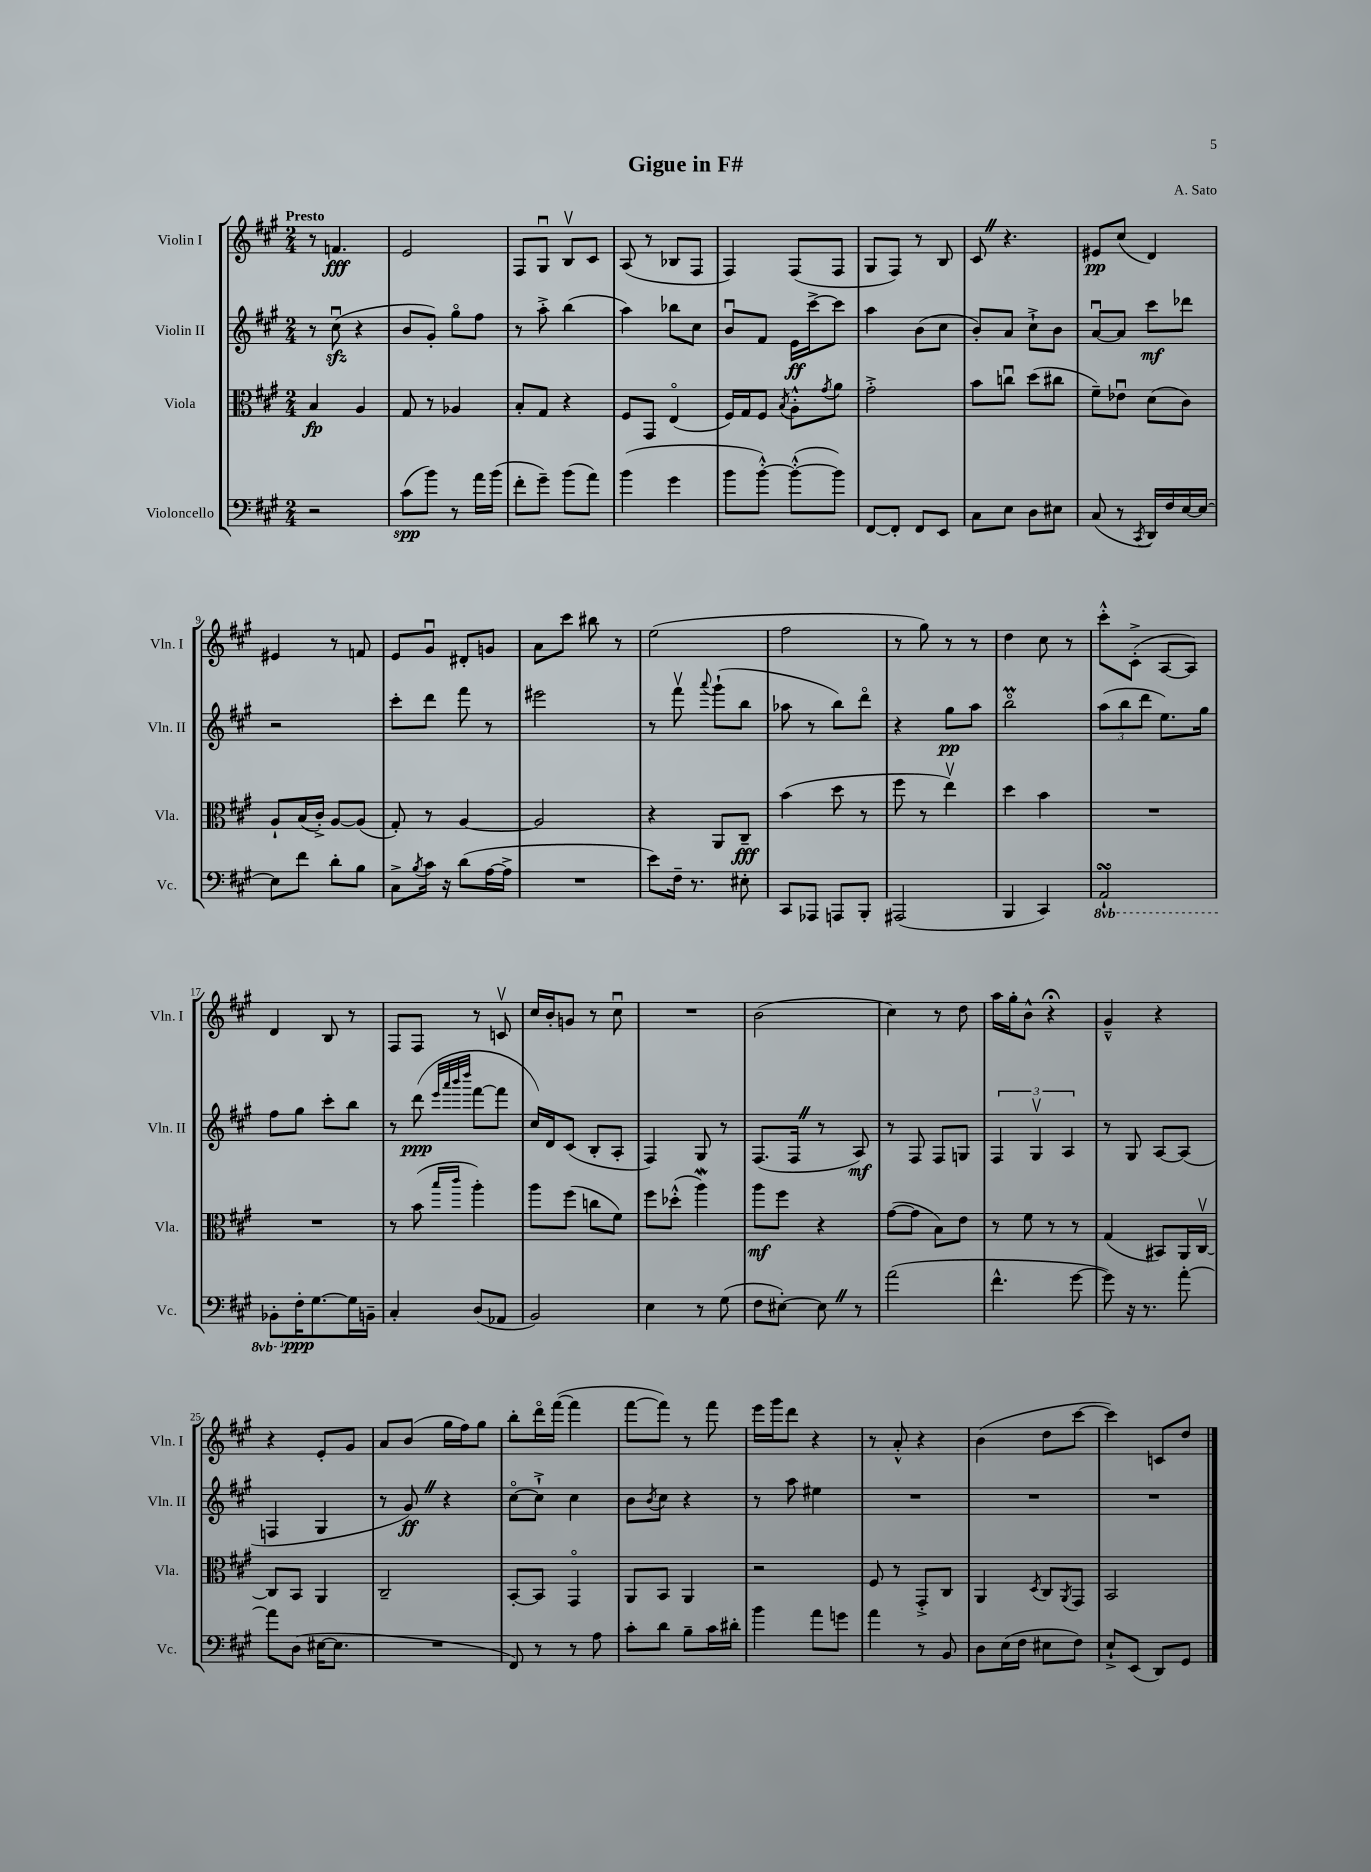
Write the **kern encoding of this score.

**kern	**kern	**kern	**kern
*staff4	*staff3	*staff2	*staff1
*clefF4	*clefC3	*clefG2	*clefG2
*k[f#c#g#]	*k[f#c#g#]	*k[f#c#g#]	*k[f#c#g#]
*M2/4	*M2/4	*M2/4	*M2/4
2r	4B	8r	8r
.	.	(8cc#u	4.f
.	4A	4r	.
=	=	=	=
(8c#	8G#	8b	2e
8b)	8r	8g#')	.
8r	4A-	8gg#o	.
16a	.	8ff#	.
(16b	.	.	.
=	=	=	=
8f#'	8B'	8r	8F#
8g#~)	8G#	8aa'^	8G#u
(8b	4r	(4bb	8Bv
8a)	.	.	8c#
=	=	=	=
(4b	8F#	4aa)	(8A
.	8GG#	.	8r
4g#	(4Eo	8bb-	8B-
.	.	8cc#	8F#
=	=	=	=
8b	16F#)	8bu	4F#)
.	16G#	.	.
[8b'^^)	8F#	8f#	.
.	8qB	.	.
(8b'^^_	8A'^^	16e	(8F#
.	.	[16ccc#^	.
.	8qg#	.	.
8b])	8a	8ccc#]	8F#
=	=	=	=
[8FF#	2g#'^	4aa	8G#
8FF#']	.	.	8F#)
8FF#	.	(8b	8r
8EE	.	8cc#	8B
=	=	=	=
8C#	8b	8b')	8c#
8E	8ccu	8a	4.r
8D	(8dd	8cc#`^	.
8E#	8cc#	8b	.
=	=	=	=
(8C#	8f#~)	[8au	8e#
8r	8e-u	8a]	(8cc#
8qCC#	.	.	.
16DD)	(8d	8ccc#	4d)
16F#	.	.	.
[16E	8c#)	8ddd-	.
16E_	.	.	.
=	=	=	=
8E]	8A`	2r	4e#
8f#	(16B	.	.
.	16c#'^)	.	.
8d'	[8A	.	8r
8B	(8A]	.	8f
=	=	=	=
8C#^	8G#')	8ccc#'	8e
8qB	.	.	.
16c#	8r	8ddd	8g#u
16r	.	.	.
(8d	[4A	8fff#	8d#'
[16A	.	8r	8g
16A^]	.	.	.
=	=	=	=
2r	2A]	2eee#	8a
.	.	.	8ccc#
.	.	.	8bb#
.	.	.	8r
=	=	=	=
8e)	4r	8r	(2ee
16F#~	.	8fff#v	.
8.r	.	.	.
.	.	8qqaaa	.
.	8AA	(8ggg#`	.
8E#'	8C#~	8bb	.
=	=	=	=
8CC#	(4b	8aa-	2ff#
8AAA-	.	8r	.
8AAA	8dd	8bb)	.
8BBB'	8r	8dddo	.
=	=	=	=
(2AAA#	8ff#	4r	8r
.	8r	.	8gg#)
.	4eev)	8gg#	8r
.	.	8aa	8r
=	=	=	=
4BBB	4dd	2bbo	4dd
4CC#)	4b	.	8cc#
.	.	.	8r
=	=	=	=
2AAA`	2r	(12aa	8ccc#'^^
.	.	12bb	.
.	.	.	(8c#'^
.	.	12ddd	.
.	.	8.ee)	[8A
.	.	.	8A])
.	.	16gg#	.
=	=	=	=
8BBB-'	2r	8ff#	4d
16F#'	.	8gg#	.
[8.G#	.	.	.
.	.	8ccc#'	8B
16G#]	.	8bb	8r
16BB~	.	.	.
=	=	=	=
4C#'	8r	8r	8F#
.	(8b	(8ddd	8F#
.	.	32qqeee	.
.	.	32qqaaa	.
.	16qqbb	32qqbbb	.
.	16qqccc#	32qqdddd	.
(8D	4aa')	[8fff#	8r
8AA-	.	8fff#]	8cv
=	=	=	=
2BB)	8aa	16cc#)	16cc#
.	.	16d	16b'
.	(8ff#	(8c#	8g
.	8cc	8B'	8r
.	8f#)	8A'	8cc#u
=	=	=	=
4E	8ff#	4F#)	2r
.	(8dd-'^^	.	.
8r	4aa)	8G#	.
(8G#	.	8r	.
=	=	=	=
8F#	8aa	(8.F#	(2b
[8E#')	8ff#	.	.
.	.	16F#	.
8E#]	4r	8r	.
8r	.	8A)	.
=	=	=	=
(2a	([8g#	8r	4cc#)
.	8g#]	8F#	.
.	8B)	8F#	8r
.	8e	8G	8dd
=	=	=	=
4.f#^^	8r	6F#	16aa
.	.	.	16gg#'
.	8f#	.	8b^^
.	.	6G#v	.
.	8r	.	4r;
.	.	6A	.
[8g#	8r	.	.
=	=	=	=
8g#])	(4G#	8r	4g#~^^
16r	.	8G#	.
8.r	.	.	.
.	8BB#)	[8A	4r
[8a'	16AA	(8A]	.
.	[16C#v	.	.
=	=	=	=
8a]	8C#]	4F	4r
(8D	8BB	.	.
[16E#	4AA	4G#	8e'
8.E#]	.	.	.
.	.	.	8g#
=	=	=	=
2r	2C#~	8r	8a
.	.	8g#)	(8b
.	.	4r	16gg#
.	.	.	16ff#)
.	.	.	8gg#
=	=	=	=
8FF#)	[8BB'	[8cc#o	8bb'
8r	8BB]	8cc#`^]	16dddo
.	.	.	([16fff#
8r	4GG#o	4cc#	4fff#]
8A	.	.	.
=	=	=	=
8c#'	8AA	8b	[8fff#
.	.	8qb	.
8d	8BB	8cc#	8fff#])
8B~	4AA	4r	8r
16c#	.	.	8fff#
16d#'	.	.	.
=	=	=	=
4b	2r	8r	16eee
.	.	.	16ggg#
.	.	8aa	8ddd
8a	.	4ee#	4r
8g	.	.	.
=	=	=	=
4a	8F#	2r	8r
.	8r	.	8a'^^
8r	8GG#'^	.	4r
8BB	8C#	.	.
=	=	=	=
8D	4AA	2r	(4b
(16E	.	.	.
16F#	.	.	.
.	8qD	.	.
8E#	8C#	.	8dd
.	8qAA	.	.
8F#)	8GG#	.	[8ccc#
=	=	=	=
8E`^	2BB	2r	4ccc#])
(8EE	.	.	.
8DD)	.	.	8c
8GG#	.	.	8dd
==	==	==	==
*-	*-	*-	*-
